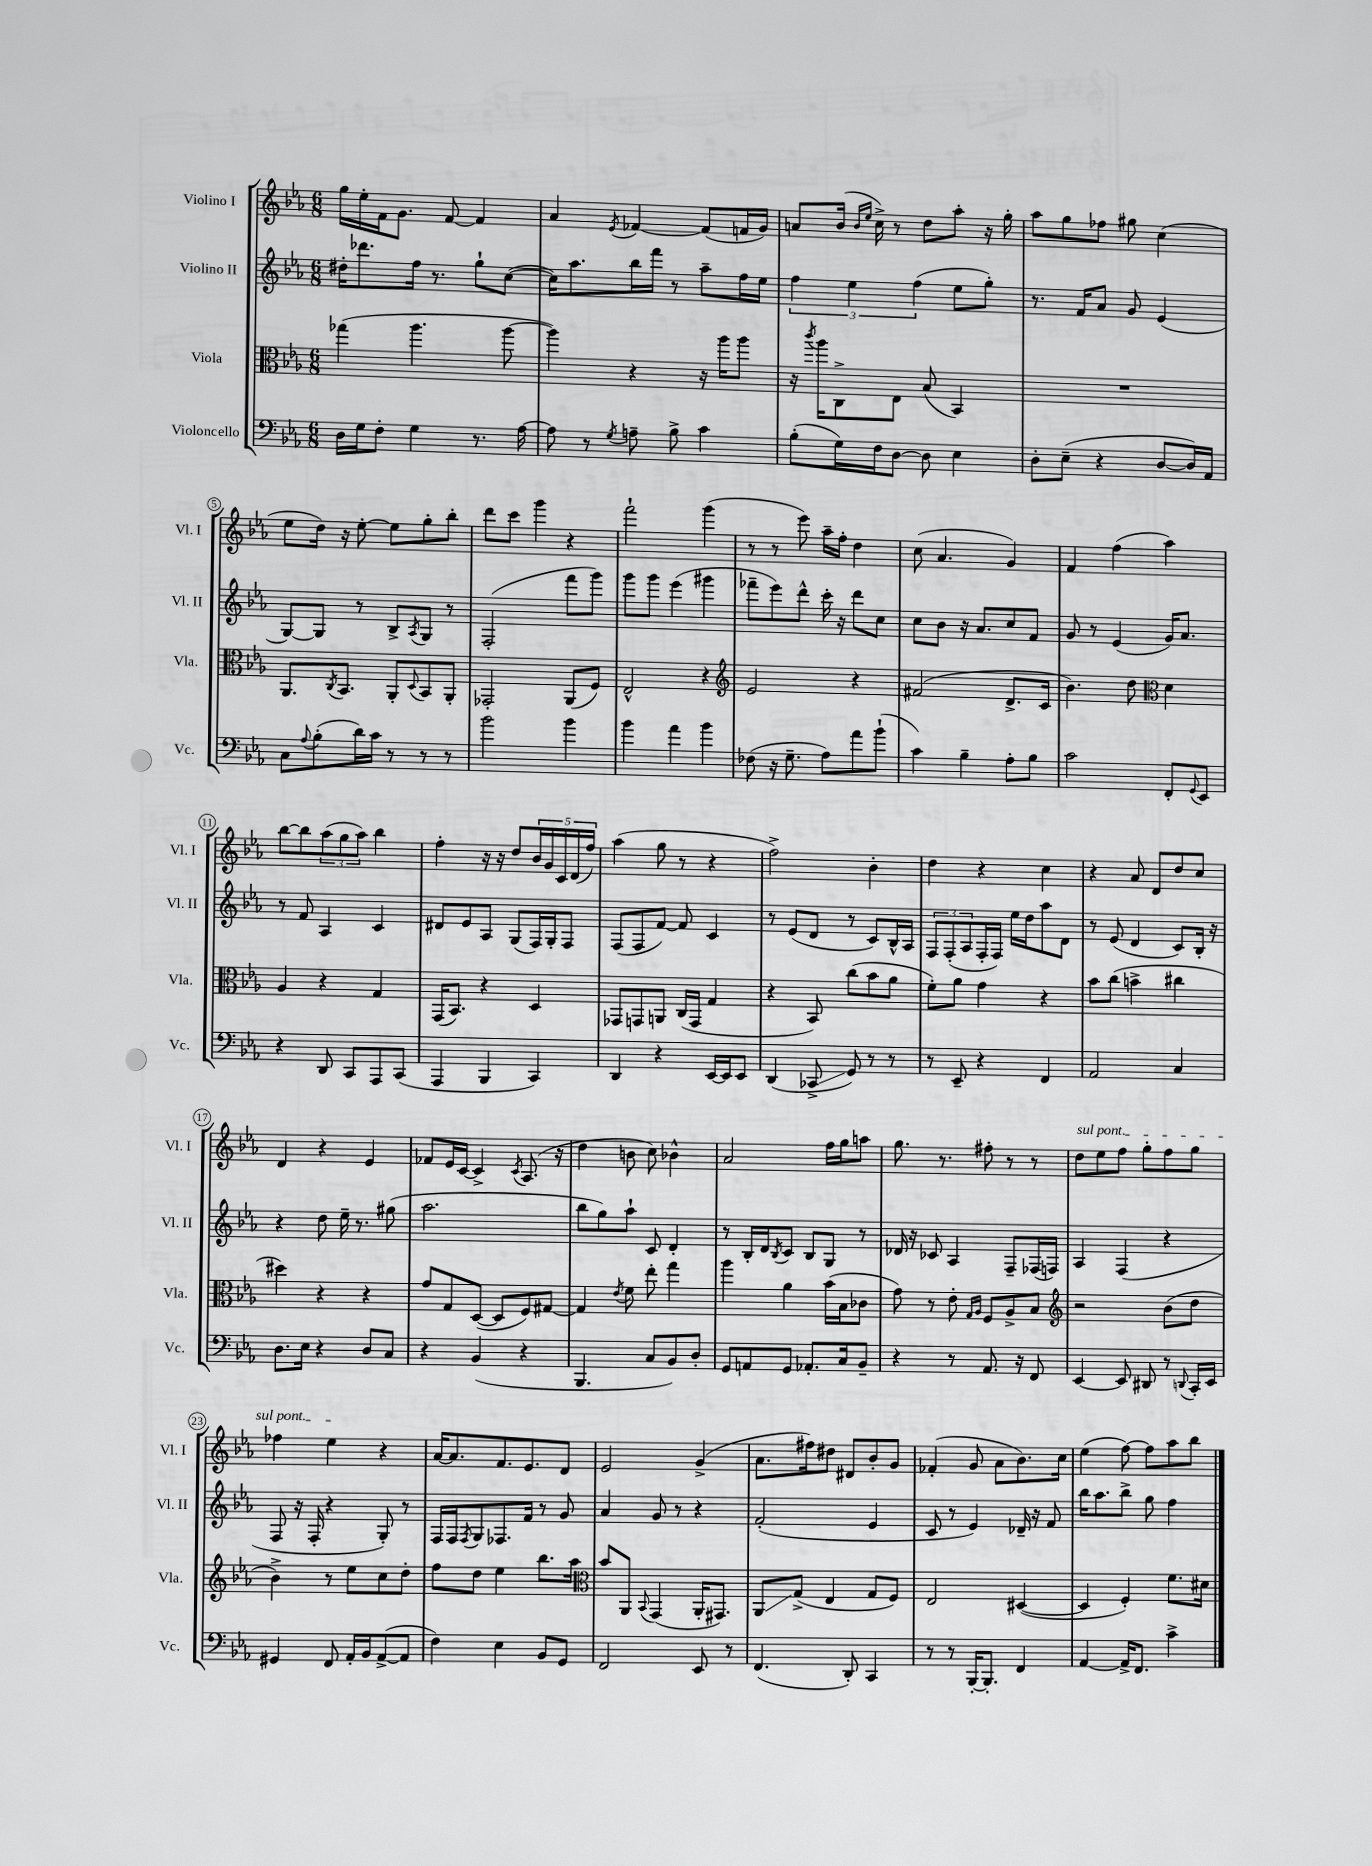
<<
\new StaffGroup <<
\new Staff = "s0" \with { instrumentName = "Violino I" shortInstrumentName = "Vl. I" } {
    \clef treble \key ees \major \numericTimeSignature \time 6/8
    g''16 ees''16-. f'16 g'8. f'8~ f'4 |
    aes'4 \acciaccatura { ees'8 } fes'4~ fes'8( f'16 g'16) |
    a'8 bes'16( \grace { bes'16 ees''16 } c''16->) r8 d''8 aes''8-. r16 g''16-. |
    aes''8 g''8 fes''8 gis''8 c''4( |
    ees''8 d''16) r16 ees''8~-. ees''8 g''8-. bes''8-. |
    d'''8 c'''8 g'''4 r4 |
    f'''2-! g'''4( |
    r8 r8 ees'''8) aes''16-- f''16-. d''4 |
    c''8( aes'4. g'4) |
    f'4 f''4( aes''4) |
    bes''8~ bes''8 \tuplet 3/2 { aes''8( g''8 aes''8) } bes''4 |
    f''4-. r16 r16 d''8 \tuplet 5/4 { bes'16 g'16 c'16 d'16( f''16) } |
    aes''4( g''8 r8 r4 |
    f''2->) bes'4-. |
    d''4 r4 c''4 |
    r4 aes'8 d'8 d''8 c''8 |
    d'4 r4 ees'4 |
    fes'8 ees'16 c'16~ c'4-> \acciaccatura { c'8 } aes8.( r16 |
    d''4 b'8 c''8) bes'4-^ |
    aes'2 f''16 g''16 a''8 |
    g''8. r8. fis''8-. r8 r8 |
    \once \override TextSpanner.bound-details.left.text = \markup { \italic "sul pont." } d''8\startTextSpan ees''8 f''8 g''8-. f''8 g''8 |
    fes''4 ees''4\stopTextSpan r4 |
    aes'16~ aes'8. f'8. ees'8. d'8 |
    ees'2 g'4->( |
    aes'8. fis''16) dis''8 dis'8 bes'8-. g'8 |
    fes'4-.( g'8 aes'8 bes'8.) c''16 |
    ees''4( f''8~) f''8 aes''8 bes''8 \bar "|." |
}
\new Staff = "s1" \with { instrumentName = "Violino II" shortInstrumentName = "Vl. II" } {
    \clef treble \key ees \major \numericTimeSignature \time 6/8
    dis''16-. des'''8. f''16 r8. g''8-! c''8~( |
    c''16) aes''8. bes''16 f'''16 r8 aes''8-- f''16 ees''16 |
    \tuplet 3/2 { f''4 ees''4 f''4( } ees''8 g''8-.) |
    r8. f'16 aes'8 g'8 ees'4( |
    g8~) g8 r8 bes8-> \acciaccatura { aes8 } g8 r8 |
    f2-.( f'''8 g'''8) |
    g'''8 g'''8 ees'''4( gis'''4 |
    fes'''8-- ees'''8) d'''8-^ c'''16-. r16 d'''8 c''8 |
    c''8 bes'8 r16 aes'8. c''8 f'8 |
    g'8 r8 ees'4( g'16) aes'8. |
    r8 f'8 aes4 c'4 |
    dis'8 ees'8 aes8 g8( f16) g16-. f8 |
    f8( f8 f'8~) f'8 c'4 |
    r8 ees'8( d'8 r8 c'8) bes16-^ aes16 |
    \tuplet 3/2 { f8 f8-.( aes8 } f16-. f16) ees''16 d''16 aes''8 d'8 |
    r8 ees'8( d'4 c'8) bes16-. r16 |
    r4 d''8 ees''16-- r8. gis''8( |
    aes''2. |
    bes''8 g''8) aes''8-! c'8 d'4-. |
    r8 bes16-. d'16 \acciaccatura { bes8 } c'8 bes8 g8 r8 |
    des'16 r16 ces'8 aes4 f8-- fes16( f16) |
    aes4 f4( r4 |
    f8 r16 f16-. r4 g8-.) r8 |
    f16 f16 \acciaccatura { f8 } g8 fes8. f'16 r8 g'8 |
    aes'4 g'8 r8 r4 |
    f'2-.( ees'4 |
    c'8 r8 ees'4) des'16-- r16 f'8 |
    bes''16 aes''8. bes''8-> g''8 f''4 \bar "|." |
}
\new Staff = "s2" \with { instrumentName = "Viola" shortInstrumentName = "Vla." } {
    \clef alto \key ees \major \numericTimeSignature \time 6/8
    ges''4( aes''4. aes''8~ |
    aes''4) r4 r16 aes''16 aes''8 |
    r16 \acciaccatura { c'''8 } aes''16 c8-> ees8 bes8( bes,4) |
    R2. |
    aes,8. \acciaccatura { c8 } bes,8. aes,8-. \appoggiatura { d8 } bes,8 aes,8-. |
    ges,2-. aes,8( f8) |
    ees2-^ r4 |
    \clef treble ees'2 r4 |
    fis'2( d'8.-> c'16 |
    bes'4.) d''8 \clef alto d'4 |
    aes4 r4 g4 |
    g,16( bes,8.) r4 d4 |
    ges,8 g,8 a,8 c16( g,16 g4 |
    r4 bes,8) c''8( bes'8 aes'8 |
    f'8-.) aes'8 g'4 r4 |
    bes'8 c''8( b'4-> cis''4 |
    dis''4) r4 r4 |
    g'8 g8 d8~( d8 f8) gis8~ |
    gis4 \acciaccatura { ees'8 } f'8 ees''8-. g''4 |
    aes''4 aes'4 bes'16( bes16 ces'8 |
    g'8) r8 ees'8-. \grace { g16 aes16 } f8 aes8-> bes8 |
    \clef treble r2 bes'8( d''8 |
    bes'4->) r8 ees''8 c''8 d''8-. |
    f''8 d''8 ees''4 bes''8. aes''16 |
    \clef alto bes'8 aes,8 \appoggiatura { bes,8 } g,4( aes,16-. gis,8.) |
    aes,8\glissando g8->( ees4 g8 f8) |
    ees2 dis4~( |
    dis4 f4-.) f'8. dis'16 \bar "|." |
}
\new Staff = "s3" \with { instrumentName = "Violoncello" shortInstrumentName = "Vc." } {
    \clef bass \key ees \major \numericTimeSignature \time 6/8
    d16 g16 f8-. g4 r8. aes16~ |
    aes8 r8 \acciaccatura { g8 } a8-- bes8-> c'4 |
    bes8-.( g16) f16 d8~ d8 ees4 |
    d8-. ees8--( r4 d8~ d16) aes,16 |
    c8 \appoggiatura { aes8 } bes8-.( d'16) c'16 r8 r8 r8 |
    bes'2 bes'4 |
    bes'4 aes'4 bes'4 |
    fes8( r16 g8.-- aes8) aes'8 bes'8-!( |
    c'4) bes4-- aes8-. bes8 |
    c'2 f,8-. \appoggiatura { g,8 } ees,8 |
    r4 d,8 c,8 aes,,8 c,8( |
    aes,,4 bes,,4 c,4) |
    d,4 r4 ees,16~ ees,16 ees,8 |
    d,4( ces,8->\glissando g,8) r8 r8 |
    r8 ees,8-- r4 f,4 |
    aes,2 c4 |
    d8. ees16 r4 d8 c8 |
    r4 bes,4( r4 |
    bes,,4. c8 bes,8) d8-. |
    g,8 a,8 g,8 aes,8.-. c16 bes,8-- |
    r4 r8 aes,8. r16 f,8 |
    ees,4~ ees,8 dis,8 r8 \appoggiatura { d,8 } c,16-. ees,16 |
    gis,4 f,8 aes,16-. bes,16 aes,8~->( aes,8 |
    f4) ees4 bes,8 g,8 |
    f,2 ees,8 r8 |
    f,4.( d,8-.) c,4 |
    r8 r8 bes,,16~-. bes,,8.-. f,4 |
    aes,4~ aes,16-> f,8. c'4-> \bar "|." |
}
>>
>>
\layout { \context { \Score \override BarNumber.stencil = #(make-stencil-circler 0.1 0.3 ly:text-interface::print) } }
